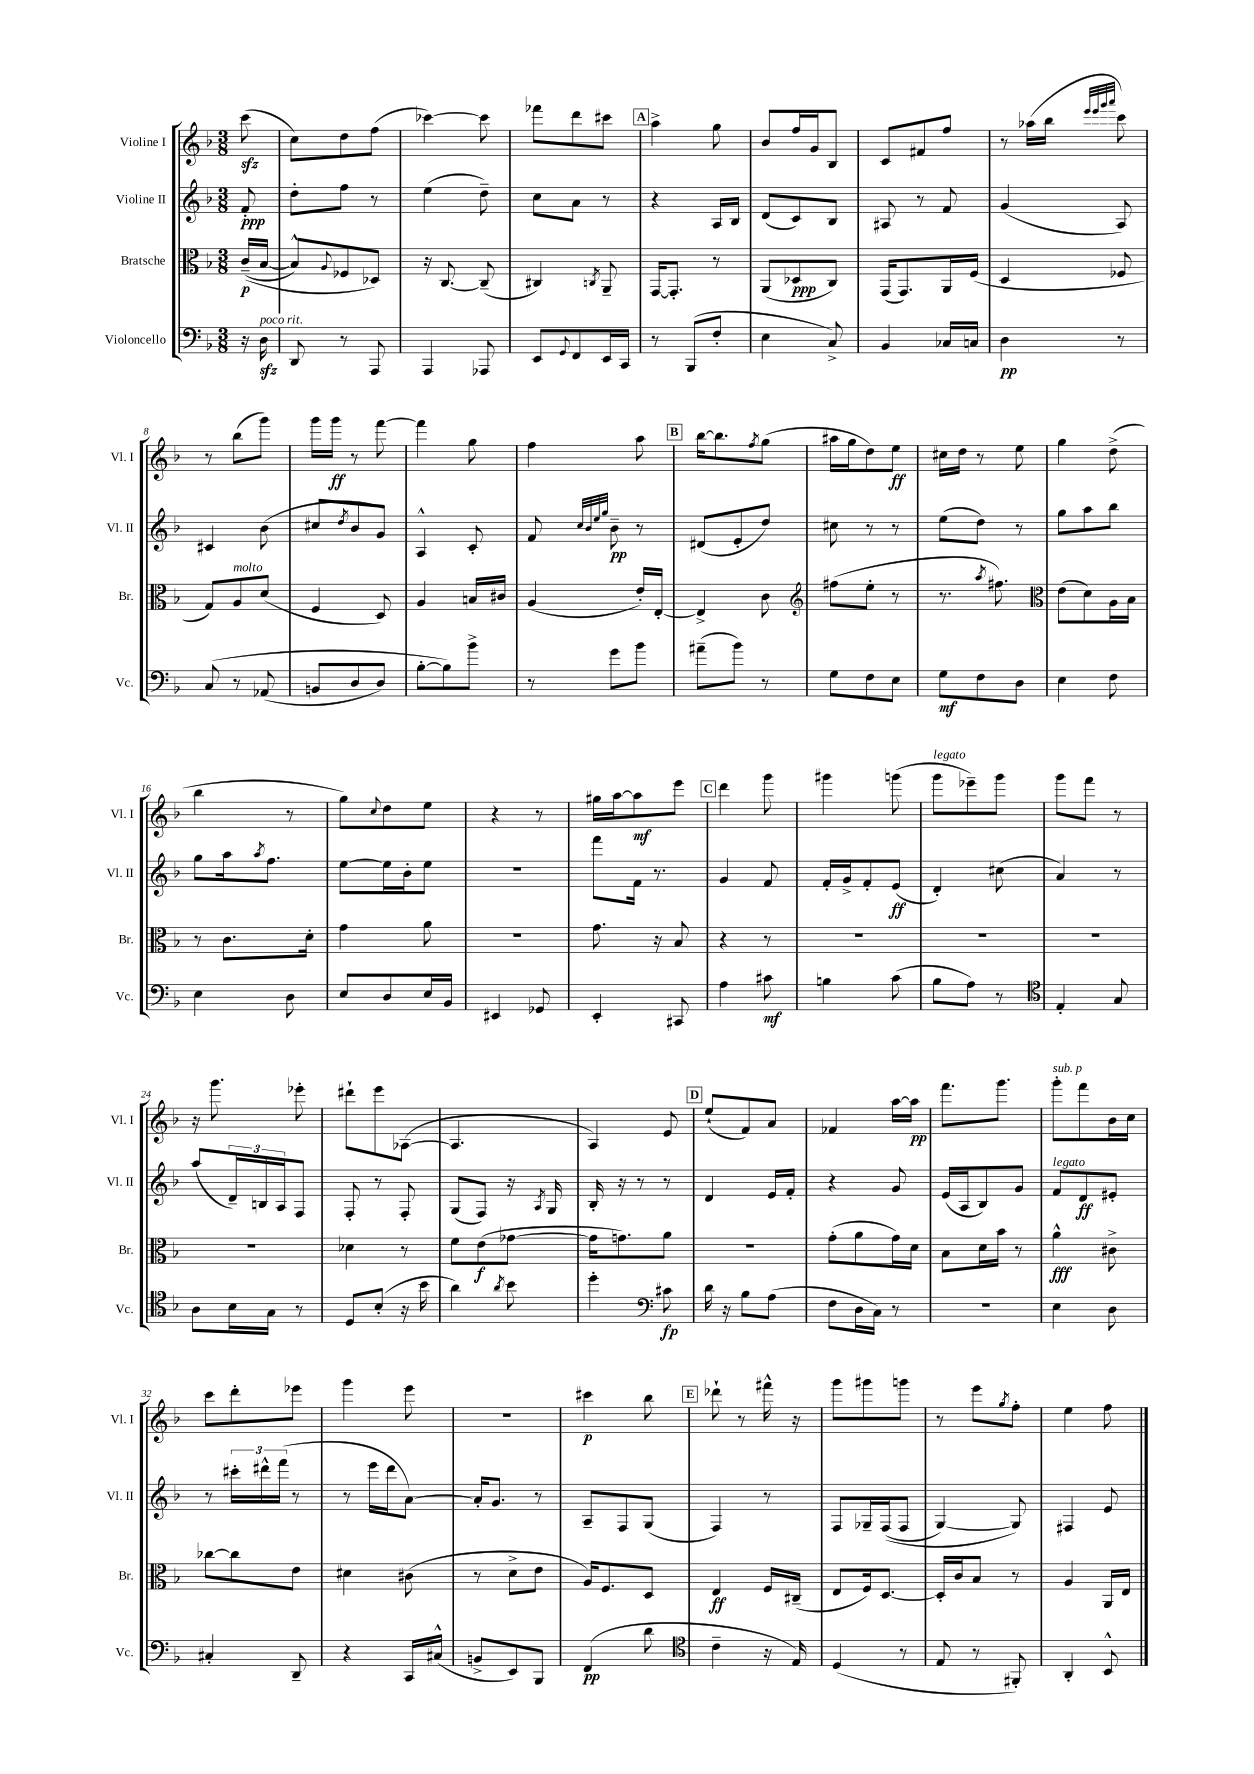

**kern	**dynam	**kern	**dynam	**kern	**dynam	**kern	**dynam
*part4	*part4	*part3	*part3	*part2	*part2	*part1	*part1
*staff4	*staff4	*staff3	*staff3	*staff2	*staff2	*staff1	*staff1
*I"Violoncello	*	*I"Bratsche	*	*I"Violine II	*	*I"Violine I	*
*I'Vc.	*	*I'Br.	*	*I'Vl. II	*	*I'Vl. I	*
*clefF4	*	*clefC3	*	*clefG2	*	*clefG2	*
*k[b-]	*	*k[b-]	*	*k[b-]	*	*k[b-]	*
*M3/8	*	*M3/8	*	*M3/8	*	*M3/8	*
=	=	=	=	=	=	=	=
16r	.	((16c~/LL	p	8f'/	ppp	(8ccczz\	.
!LO:TX:a:i:t=poco rit.	!	!	!	!	!	!	!
16Dzz\	.	[16B-/JJ	.	.	.	.	.
=1	=1	=1	=1	=1	=1	=1	=1
8DD/	.	8B-^^/L])	.	8dd'\L	.	8cc\L)	.
.	.	8qqA/	.	.	.	.	.
8r	.	8F-X/	.	8ff\J	.	8dd\	.
8AAA/	.	8D-X/J)	.	8r	.	(8ff\J	.
=2	=2	=2	=2	=2	=2	=2	=2
4AAA/	.	16r	.	(4ee\	.	[4ccc-X\)	.
.	.	[8.C/	.	.	.	.	.
8AAA-X/	.	(8C~/]	.	8dd~\)	.	8ccc-\]	.
=3	=3	=3	=3	=3	=3	=3	=3
8EE/L	.	4C#X/)	.	8cc\L	.	8fff-X\L	.
8qqGG/	.	.	.	.	.	.	.
8FF/	.	.	.	8a\J	.	8ddd\	.
.	.	8qCn/	.	.	.	.	.
16EE/L	.	8AA~/	.	8r	.	8ccc#X\J	.
16CC/JJ	.	.	.	.	.	.	.
!!LO:REH:place=s1:t=A
=4	=4	=4	=4	=4	=4	=4	=4
8r	.	[16GG/KL	.	4r	.	4aa^\	.
.	.	8.GG'/J]	.	.	.	.	.
(8BBB-/L	.	.	.	.	.	.	.
8F'/J	.	8r	.	16A/LL	.	8gg\	.
.	.	.	.	16B-/JJ	.	.	.
=5	=5	=5	=5	=5	=5	=5	=5
4E\	.	(8AA/L	.	(8d/L	.	8b-/L	.
.	.	8D-X/	ppp	8c/)	.	16ff/L	.
.	.	.	.	.	.	16g/J	.
8C^/)	.	8C/J)	.	8B-/J	.	8B-/J	.
=6	=6	=6	=6	=6	=6	=6	=6
4BB-/	.	(16GG/KL	.	8A#X/	.	8c/L	.
.	.	8.GG/)	.	.	.	.	.
.	.	.	.	8r	.	8f#X/	.
16C-X/LL	.	16AA/L	.	8f/	.	8ff/J	.
16Cn/JJ	.	(16F/JJ	.	.	.	.	.
=7	=7	=7	=7	=7	=7	=7	=7
4D\	pp	4D/	.	(4g/	.	8r	.
.	.	.	.	.	.	(16aa-X\LL	.
.	.	.	.	.	.	16bb-\JJ	.
.	.	.	.	.	.	32qqeee/LLL	.
.	.	.	.	.	.	32qqeee/	.
.	.	.	.	.	.	32qqggg/	.
.	.	.	.	.	.	32qqaaa/JJJ	.
8r	.	8F-X/	.	8A/)	.	8ccc\)	.
!!LO:LB:g=z
=8	=8	=8	=8	=8	=8	=8	=8
(8C/	.	8G/L)	.	4c#X/	.	8r	.
!	!	!LO:TX:a:i:t=molto	!	!	!	!	!
8r	.	8A/	.	.	.	(8bb-\L	.
(8AA-X/	.	(8d/J	.	(8b-\	.	8ggg\J)	.
=9	=9	=9	=9	=9	=9	=9	=9
8BBn/L	.	4F/	.	8cc#X/L	.	16ggg\LL	.
.	.	.	.	.	.	16ggg\JJ	ff
.	.	.	.	8qdd/	.	.	.
8D/	.	.	.	8b-/	.	8r	.
8D/J)	.	8D/)	.	8g/J)	.	[8fff\	.
=10	=10	=10	=10	=10	=10	=10	=10
[8B-'\L	.	4A/	.	4A^^/	.	4fff\]	.
8B-\])	.	.	.	.	.	.	.
8b-^\J	.	16Bn/LL	.	8c'/	.	8gg\	.
.	.	16c#X/JJ	.	.	.	.	.
=11	=11	=11	=11	=11	=11	=11	=11
8r	.	(4A/	.	8f/	.	4ff\	.
.	.	.	.	32qqcc/LLL	.	.	.
.	.	.	.	32qqb-/	.	.	.
.	.	.	.	32qqee/	.	.	.
.	.	.	.	32qqgg/JJJ	.	.	.
8g\L	.	.	.	8b-~\	pp	.	.
8b-\J	.	16e'/LL)	.	8r	.	8aa\	.
.	.	[16E'/JJ	.	.	.	.	.
!!LO:REH:place=s1:t=B
=12	=12	=12	=12	=12	=12	=12	=12
(8a#X~\L	.	4E^/]	.	(8d#X/L	.	[16bb-\KL	.
.	.	.	.	.	.	8.bb-\]	.
8b-\J)	.	.	.	8e'/	.	.	.
.	.	.	.	.	.	8qff/	.
8r	.	8c\	.	8dd/J)	.	(8gg\J	.
=13	=13	=13	=13	=13	=13	=13	=13
*	*	*clefG2	*	*	*	*	*
8G\L	.	(8ff#X\L	.	8cc#X\	.	16aa#X\LL	.
.	.	.	.	.	.	16gg\J	.
8F\	.	8ee'\J	.	8r	.	8dd\)	.
8E\J	.	8r	.	8r	.	8ee\J	ff
=14	=14	=14	=14	=14	=14	=14	=14
8G\L	mf	8.r	.	(8ee\L	.	16cc#X\LL	.
.	.	.	.	.	.	16dd\JJ	.
8F\	.	.	.	8dd\J)	.	8r	.
.	.	8qaa/	.	.	.	.	.
.	.	8.ff#X\)	.	.	.	.	.
8D\J	.	.	.	8r	.	8ee\	.
=15	=15	=15	=15	=15	=15	=15	=15
*	*	*clefC3	*	*	*	*	*
4E\	.	(8e\L	.	8gg\L	.	4gg\	.
.	.	8d\)	.	8aa\	.	.	.
8F\	.	16A\L	.	8bb-\J	.	(8dd^\	.
.	.	16B-\JJ	.	.	.	.	.
!!LO:LB:g=z
=16	=16	=16	=16	=16	=16	=16	=16
4E\	.	8r	.	8gg\L	.	4bb-\	.
.	.	8.c\L	.	16aa\k	.	.	.
.	.	.	.	8qaa/	.	.	.
.	.	.	.	8.ff\J	.	.	.
8D\	.	.	.	.	.	8r	.
.	.	16d'\Jk	.	.	.	.	.
=17	=17	=17	=17	=17	=17	=17	=17
8E/L	.	4g\	.	[8ee\L	.	8gg\L)	.
.	.	.	.	.	.	8qqcc/	.
8D/	.	.	.	16ee\L]	.	8dd\	.
.	.	.	.	16b-'\J	.	.	.
16E/L	.	8a\	.	8ee\J	.	8ee\J	.
16BB-/JJ	.	.	.	.	.	.	.
=18	=18	=18	=18	=18	=18	=18	=18
4EE#X/	.	4.r	.	4.r	.	4r	.
8GG-X/	.	.	.	.	.	8r	.
=19	=19	=19	=19	=19	=19	=19	=19
4EE'/	.	8.g\	.	8fff\L	.	16gg#X\LL	.
.	.	.	.	.	.	[16aa\J	.
.	.	.	.	16f\Jk	.	8aa\]	mf
.	.	16r	.	8.r	.	.	.
8CC#X/	.	8B-/	.	.	.	8eee\J	.
!!LO:REH:place=s1:t=C
=20	=20	=20	=20	=20	=20	=20	=20
4A\	.	4r	.	4g/	.	4ddd\	.
8c#X\	mf	8r	.	8f/	.	8ggg\	.
=21	=21	=21	=21	=21	=21	=21	=21
4Bn\	.	4.r	.	16f'/LL	.	4ggg#X\	.
.	.	.	.	16g^/J	.	.	.
.	.	.	.	8f'/	.	.	.
(8c\	.	.	.	(8e/J	ff	(8gggn\	.
=22	=22	=22	=22	=22	=22	=22	=22
!	!	!	!	!	!	!LO:TX:a:i:t=legato	!
8B-\L	.	4.r	.	4d'/)	.	8ggg\L	.
8A\J)	.	.	.	.	.	8eee-X~\)	.
8r	.	.	.	(8cc#X\	.	8ggg\J	.
=23	=23	=23	=23	=23	=23	=23	=23
*clefC4	*	*	*	*	*	*	*
4E'/	.	4.r	.	4a/)	.	8ggg\L	.
.	.	.	.	.	.	8fff\J	.
8G/	.	.	.	8r	.	8r	.
!!LO:LB:g=z
=24	=24	=24	=24	=24	=24	=24	=24
8A\L	.	4.r	.	(8aa/L	.	16r	.
.	.	.	.	.	.	8.ggg\	.
16B-\L	.	.	.	24d~/L)	.	.	.
.	.	.	.	24Bn/	.	.	.
16G\JJ	.	.	.	.	.	.	.
.	.	.	.	24A/J	.	.	.
8r	.	.	.	8F/J	.	8eee-X'\	.
=25	=25	=25	=25	=25	=25	=25	=25
8D/L	.	4d-X\	.	8F'/	.	8ddd#X`\L	.
(8B-'/J	.	.	.	8r	.	8eee\	.
16r	.	8r	.	8F'/	.	([8A-X\J	.
16b-\	.	.	.	.	.	.	.
=26	=26	=26	=26	=26	=26	=26	=26
4a\)	.	8f\L	.	(8G/L	.	4.A-/]	.
.	.	(8e\	f	8F/J)	.	.	.
8qa/	.	.	.	.	.	.	.
8b-\	.	[8g-X\J	.	16r	.	.	.
.	.	.	.	8qA/	.	.	.
.	.	.	.	16G/	.	.	.
=27	=27	=27	=27	=27	=27	=27	=27
4dd'\	.	16g-\KL]	.	16B-'/	.	4A/)	.
.	.	8.gn\)	.	16r	.	.	.
.	.	.	.	8r	.	.	.
*clefF4	*	*	*	*	*	*	*
8c#X\	fp	8a\J	.	8r	.	8e/	.
!!LO:REH:place=s1:t=D
=28	=28	=28	=28	=28	=28	=28	=28
16d\	.	4.r	.	4d/	.	(8ee`/L	.
16r	.	.	.	.	.	.	.
8B-\L	.	.	.	.	.	8f/)	.
(8A\J	.	.	.	16e/LL	.	8a/J	.
.	.	.	.	16f'/JJ	.	.	.
=29	=29	=29	=29	=29	=29	=29	=29
8F\L	.	(8g'\L	.	4r	.	4f-X/	.
16D\L	.	8a\	.	.	.	.	.
16C\JJ)	.	.	.	.	.	.	.
8r	.	16g\L)	.	8g/	.	[16aa\LL	.
.	.	16d\JJ	.	.	.	16aa\JJ]	pp
=30	=30	=30	=30	=30	=30	=30	=30
4.r	.	8B-\L	.	(16e/LL	.	8.fff\L	.
.	.	.	.	16A/J	.	.	.
.	.	16d\L	.	8B-/)	.	.	.
.	.	16b-\JJ	.	.	.	8.ggg\J	.
.	.	8r	.	8g/J	.	.	.
=31	=31	=31	=31	=31	=31	=31	=31
!	!	!	!	!	!	!LO:TX:a:i:t=sub. p	!
!	!	!	!	!LO:TX:a:i:t=legato	!	!	!
4E\	.	4a^^\	fff	8f/L	.	8ggg'\L	.
.	.	.	.	8d/	ff	8fff\	.
8D\	.	8c#X^\	.	8e#X'/J	.	16b-\L	.
.	.	.	.	.	.	16cc\JJ	.
!!LO:LB:g=z
=32	=32	=32	=32	=32	=32	=32	=32
4C#X'/	.	[8cc-X\L	.	8r	.	8ccc\L	.
.	.	8cc-\]	.	24ccc#X'\LL	.	8ddd'\	.
.	.	.	.	24ddd#X^^\	.	.	.
.	.	.	.	(24fff\JJ	.	.	.
8DD~/	.	8e\J	.	8r	.	8eee-X\J	.
=33	=33	=33	=33	=33	=33	=33	=33
4r	.	4d#X\	.	8r	.	4ggg\	.
.	.	.	.	16eee\LL	.	.	.
.	.	.	.	16ddd\J	.	.	.
16CC/LL	.	(8c#X\	.	[8a\J)	.	8eee\	.
(16C#X^^/JJ	.	.	.	.	.	.	.
=34	=34	=34	=34	=34	=34	=34	=34
8BBn^/L	.	8r	.	16a'/KL]	.	4.r	.
.	.	.	.	8.g/J	.	.	.
8EE/)	.	8d^\L	.	.	.	.	.
8BBB-/J	.	8e\J	.	8r	.	.	.
=35	=35	=35	=35	=35	=35	=35	=35
(4FF/	pp	16A/KL)	.	8A~/L	.	4ccc#X\	p
.	.	8.F/	.	.	.	.	.
.	.	.	.	8F/	.	.	.
8d\	.	8D/J	.	(8G/J	.	8bb-\	.
!!LO:REH:place=s1:t=E
=36	=36	=36	=36	=36	=36	=36	=36
*clefC4	*	*	*	*	*	*	*
4c~\	.	4E/	ff	4F/)	.	8ddd-X`\	.
.	.	.	.	.	.	8r	.
16r	.	16F/LL	.	8r	.	16fff#X^^\	.
16E/)	.	(16C#X~/JJ	.	.	.	16r	.
=37	=37	=37	=37	=37	=37	=37	=37
(4D/	.	8E/L	.	8F/L	.	8ggg\L	.
.	.	16F/k)	.	16G-X~/L	.	8ggg#X\	.
.	.	[8.D/J	.	((16F/J	.	.	.
8r	.	.	.	8F/J	.	8gggn\J	.
=38	=38	=38	=38	=38	=38	=38	=38
8E/	.	16D'/LL]	.	[4G/)	.	8r	.
.	.	16c/J	.	.	.	.	.
8r	.	8B-/J	.	.	.	8eee\L	.
.	.	.	.	.	.	8qgg/	.
8FF#X'/)	.	8r	.	8G/])	.	8ff'\J	.
=39	=39	=39	=39	=39	=39	=39	=39
4AA'/	.	4A/	.	4F#X/	.	4ee\	.
8BB-^^/	.	16AA/LL	.	8e/	.	8ff\	.
.	.	16E/JJ	.	.	.	.	.
==	==	==	==	==	==	==	==
*-	*-	*-	*-	*-	*-	*-	*-
